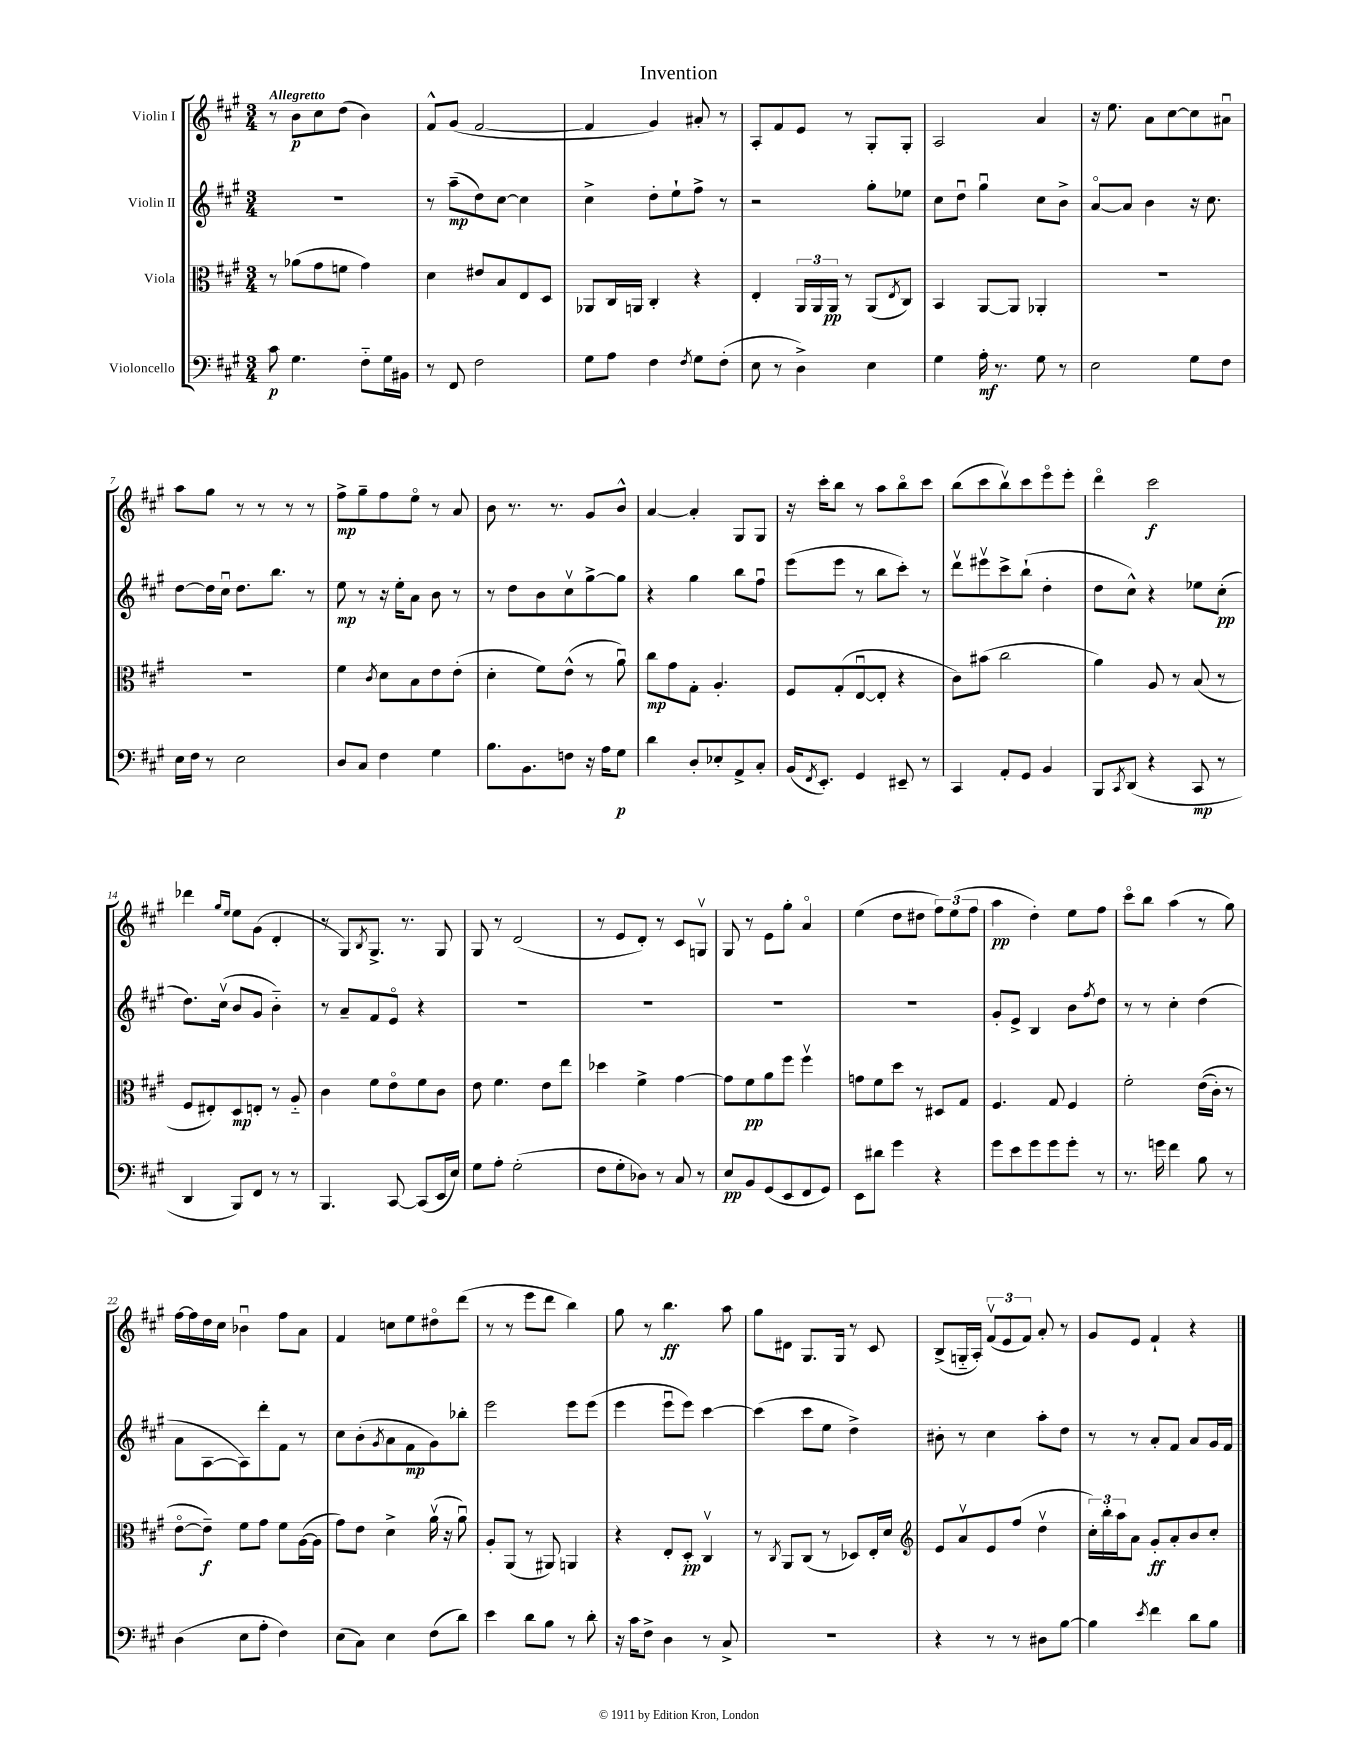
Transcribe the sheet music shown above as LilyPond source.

\header { title = "Invention" }
<<
\new StaffGroup <<
\new Staff = "s0" \with { instrumentName = "Violin I" } {
    \clef treble \key a \major \numericTimeSignature \time 3/4 \tempo "Allegretto"
    r8 b'8\p cis''8 d''8( b'4) |
    fis'8-^ gis'8( fis'2~ |
    fis'4 gis'4) ais'8-. r8 |
    a8-. fis'8 e'8 r8 gis8-. gis8-. |
    a2 a'4 |
    r16 e''8. a'8 cis''8~ cis''8 ais'8\downbow |
    a''8 gis''8 r8 r8 r8 r8 |
    fis''8->\mp gis''8-- fis''8 e''8\flageolet r8 a'8 |
    b'8 r8. r8. gis'8 b'8-^ |
    a'4~ a'4-. gis8 gis8 |
    r16 cis'''16-. b''8 r8 a''8 b''8\flageolet cis'''8 |
    b''8( cis'''8 b''8\upbow) cis'''8 e'''8\flageolet e'''8-. |
    d'''4\flageolet cis'''2\f |
    des'''4 \grace { gis''16 e''16 } e''8 gis'8( d'4-. |
    r8 gis8) \acciaccatura { b8 } gis8.-> r8. gis8 |
    gis8 r8 d'2( |
    r8 e'8 d'8-.) r8 cis'8 g8\upbow |
    gis8 r8 e'8 gis''8-. a'4\flageolet |
    e''4( d''8 dis''8 \tuplet 3/2 { fis''8) e''8( fis''8 } |
    a''4\pp d''4-.) e''8 fis''8 |
    cis'''8\flageolet b''8 a''4( r8 gis''8) |
    fis''16~ fis''16 d''16 cis''16 bes'4\downbow fis''8 a'8 |
    fis'4 c''8 e''8 dis''8\flageolet d'''8( |
    r8 r8 e'''8 d'''8 b''4) |
    gis''8 r8 b''4.\ff a''8 |
    gis''8 dis'8 gis8. gis16 r8 cis'8 |
    b8->( g16-_ a16-.) \tuplet 3/2 { fis'8\upbow( e'8 fis'8) } a'8-. r8 |
    gis'8 e'8 fis'4-! r4 \bar "|." |
}
\new Staff = "s1" \with { instrumentName = "Violin II" } {
    \clef treble \key a \major \numericTimeSignature \time 3/4
    R2. |
    r8 a''8--\mp( d''8) cis''8~ cis''4 |
    cis''4-> d''8-. e''8-! fis''8-> r8 |
    r2 gis''8-. ees''8 |
    cis''8 d''8\downbow gis''4\downbow cis''8 b'8-> |
    a'8~\flageolet a'8 b'4 r16 cis''8. |
    d''8~ d''16 cis''16\downbow d''8. b''8. r8 |
    e''8\mp r8 r16 e''16-. a'8 b'8 r8 |
    r8 d''8 b'8 cis''8\upbow gis''8~-> gis''8 |
    r4 gis''4 b''8 fis''8\downbow |
    e'''8( e'''8 r8 b''8 cis'''8-.) r8 |
    d'''8\upbow eis'''8\upbow cis'''8-> b''8-!( d''4-. |
    d''8 cis''8-^) r4 ees''8 cis''8-.\pp( |
    d''8.) cis''16\upbow( b'8 gis'8 b'4-_) |
    r8 a'8-- fis'8 e'8\flageolet r4 |
    R2. |
    R2. |
    R2. |
    R2. |
    gis'8-. e'8-> b4 b'8 \acciaccatura { fis''8 } d''8 |
    r8 r8 cis''4-. d''4( |
    a'8 a8~ a8) d'''8-. fis'8 r8 |
    cis''8 b'8-.( \acciaccatura { gis'8 } a'8 fis'8\mp gis'8) bes''8-. |
    e'''2 e'''8 e'''8( |
    e'''4 e'''8\downbow e'''8) cis'''4~ |
    cis'''4( cis'''8 e''8 d''4->) |
    bis'8-. r8 cis''4 a''8-. d''8 |
    r8 r8 a'8-. fis'8 a'8 gis'16 fis'16 \bar "|." |
}
\new Staff = "s2" \with { instrumentName = "Viola" } {
    \clef alto \key a \major \numericTimeSignature \time 3/4
    r8 aes'8( gis'8 f'8 gis'4) |
    d'4 eis'8 b8 e8 d8 |
    aes,8 cis16 a,16 cis4-. r4 |
    e4-. \tuplet 3/2 { a,16 a,16 a,16\pp } r8 a,8( \acciaccatura { e8 } cis8) |
    b,4 a,8~ a,8 aes,4-. |
    R2. |
    R2. |
    fis'4 \acciaccatura { cis'8 } d'8 b8 e'8 e'8-.( |
    d'4-. fis'8) e'8-^( r8 a'8\downbow) |
    cis''8\mp gis'8 gis8-. a4.-. |
    fis8 gis8-.( e8~\downbow e8-. r4 |
    cis'8) bis'8( cis''2 |
    a'4) a8 r8 b8( r8 |
    fis8 eis8-.) d8\mp e8-. r8 a8-_ |
    cis'4 fis'8 e'8\flageolet fis'8 cis'8 |
    e'8 fis'4. e'8 e''8 |
    des''4 fis'4-> gis'4~ |
    gis'8 fis'8\pp a'8 fis''8 fis''4\upbow |
    g'8 fis'8 d''8 r8 dis8 gis8 |
    fis4. gis8 fis4 |
    fis'2-. e'16(\( cis'16-.) r8 |
    e'8~\flageolet e'8--\f\) fis'8 gis'8 fis'8 a16~( a16 |
    gis'8) e'8 d'4-> a'16\upbow( r16 a'8\downbow) |
    a8-. a,8( r8 ais,8) a,4 |
    r4 e8-. d8-.\pp cis4\upbow |
    r8 \acciaccatura { cis8 } a,8 cis8( r8 des8) e16-. d'16 |
    \clef treble e'8 a'8\upbow e'8 fis''8( d''4\upbow |
    \tuplet 3/2 { cis''16-.) b''16-. a''16 } a'8 gis'8-.\ff a'8-. b'8 cis''8-. \bar "|." |
}
\new Staff = "s3" \with { instrumentName = "Violoncello" } {
    \clef bass \key a \major \numericTimeSignature \time 3/4
    cis'8\p gis4. fis8-_ gis16 bis,16 |
    r8 fis,8 fis2 |
    gis8 a8 fis4 \acciaccatura { fis8 } gis8 fis8-.( |
    e8 r8 d4->) e4 |
    gis4 a16-.\mf r8. gis8 r8 |
    e2 gis8 fis8 |
    e16 fis16 r8 e2 |
    d8 cis8 fis4 gis4 |
    b8. b,8. f8 r16 a16 gis8\p |
    d'4 d8-. ees8-. a,8-> cis8-. |
    b,16( \acciaccatura { fis,8 } e,8.-.) gis,4 eis,8-- r8 |
    cis,4 a,8-. gis,8 b,4 |
    b,,8 \acciaccatura { cis,8 } d,8( r4 cis,8\mp r8 |
    d,4 b,,8) fis,8 r8 r8 |
    b,,4. cis,8~ cis,8( e,16 e16) |
    gis8 a8-. gis2-.( |
    fis8 gis8-. des8) r8 cis8 r8 |
    e8\pp b,8 gis,8( e,8 fis,8 gis,8) |
    e,8 dis'8 gis'4 r4 |
    gis'8 e'8 gis'8 gis'8 gis'8-. r8 |
    r8. g'16 fis'4 b8 r8 |
    d4( e8 a8-. fis4) |
    e8( cis8) e4 fis8( d'8) |
    e'4 d'8 b8 r8 d'8-. |
    r16 cis'16 fis8-> d4 r8 cis8-> |
    R2. |
    r4 r8 r8 dis8 b8~ |
    b4 \acciaccatura { e'8 } fis'4 d'8 b8 \bar "|." |
}
>>
>>
